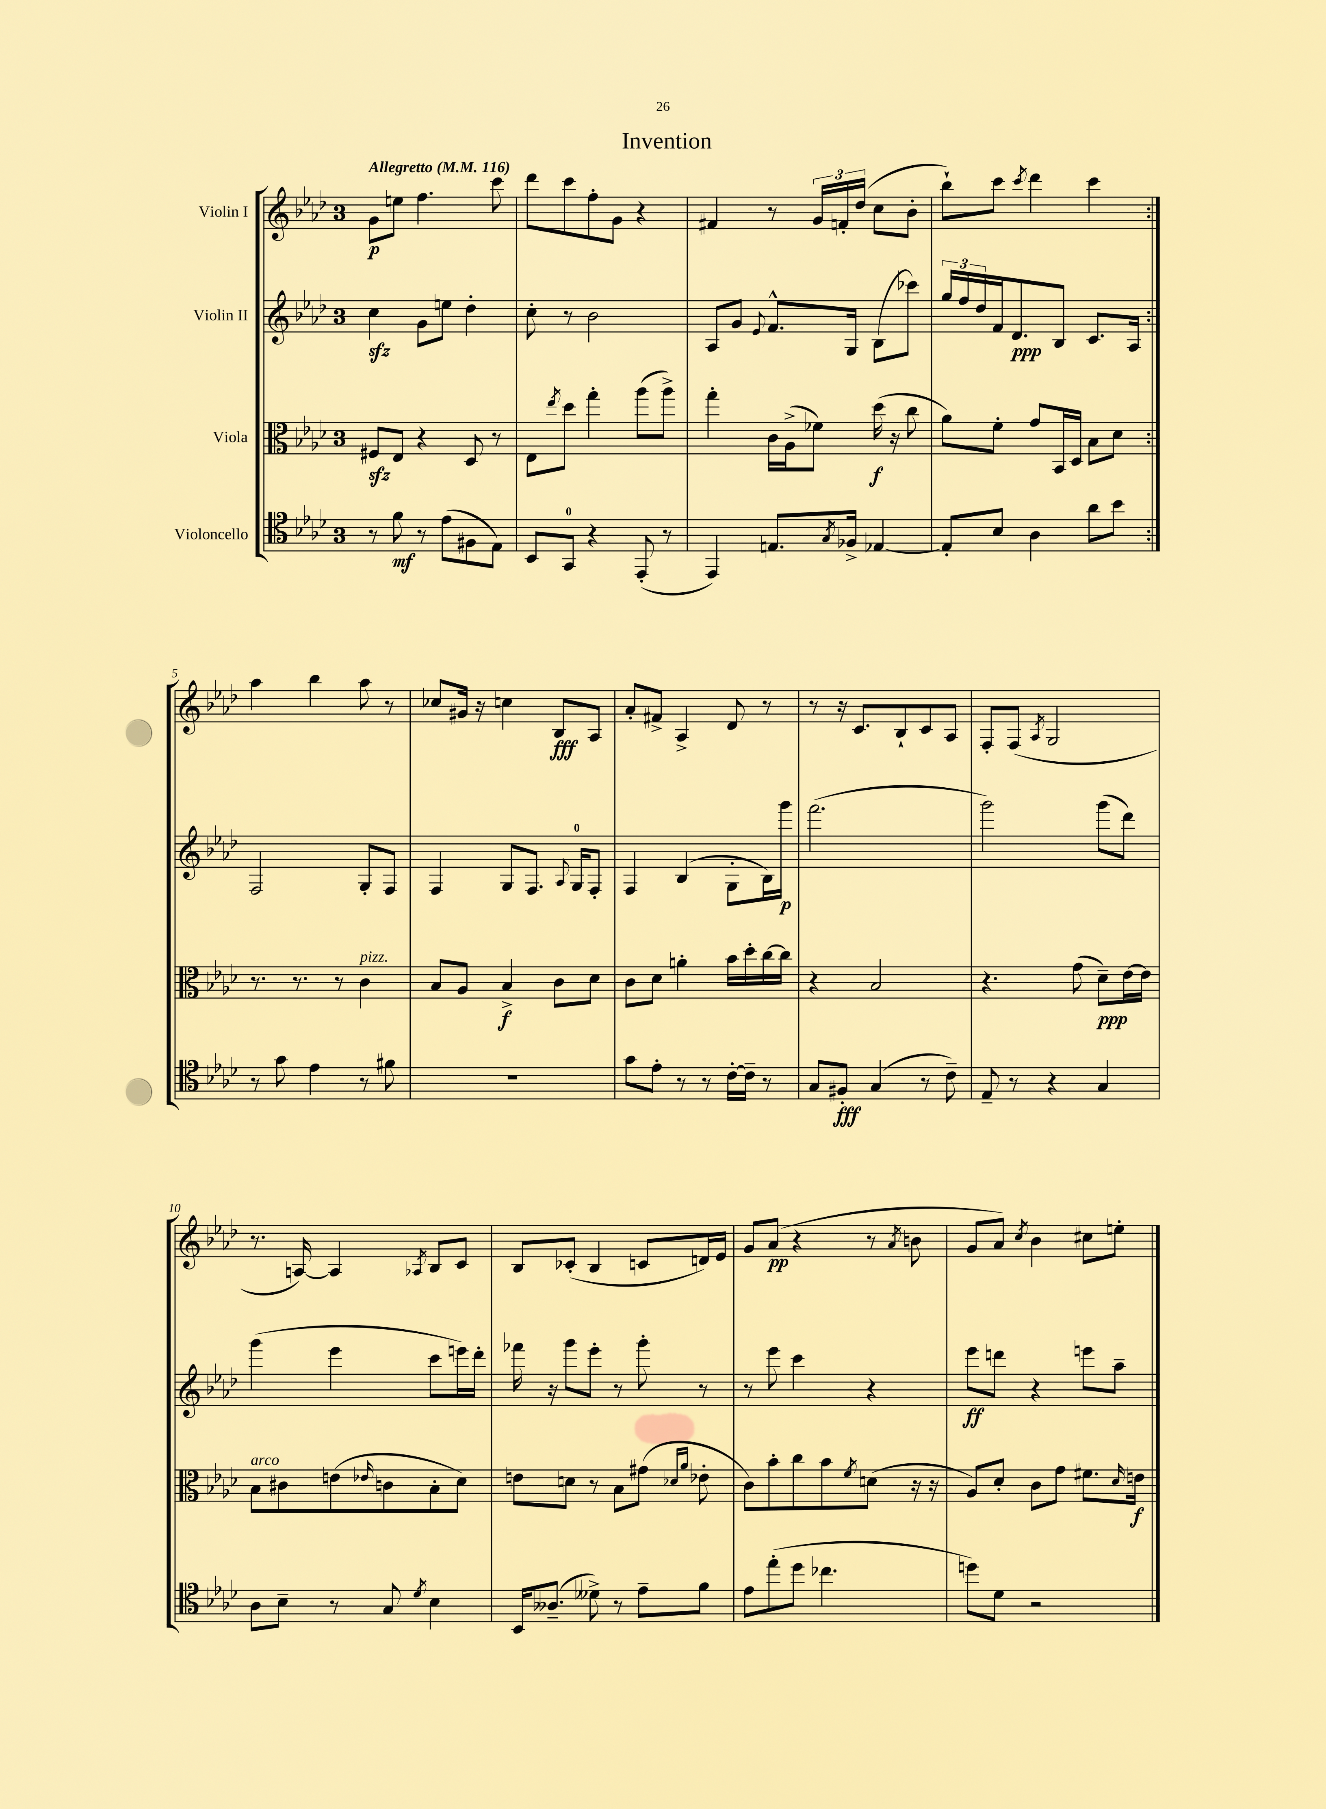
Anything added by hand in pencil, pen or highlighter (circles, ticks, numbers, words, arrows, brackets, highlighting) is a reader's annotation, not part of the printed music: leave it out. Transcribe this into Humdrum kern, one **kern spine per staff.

**kern	**kern	**kern	**kern
*staff4	*staff3	*staff2	*staff1
*clefC4	*clefC3	*clefG2	*clefG2
*k[b-e-a-d-]	*k[b-e-a-d-]	*k[b-e-a-d-]	*k[b-e-a-d-]
*M3/4	*M3/4	*M3/4	*M3/4
*MM116	*MM116	*MM116	*MM116
8r	8F#/L	4cc\	8g\L
8f\	8E-/J	.	8ee\J
8r	4r	8g\L	4.ff\
(8e-\L	.	8ee\J	.
8F#\	8D-/	4dd-'\	.
8E-\J)	8r	.	8ccc\
=	=	=	=
8BB-/L	8E-\L	8cc'\	8ddd-\L
.	8qee-/	.	.
8GG/J	8dd-\J	8r	8ccc\
4r	4gg'\	2b-\	8ff'\
.	.	.	8g\J
(8EE-'/	(8aa-\L	.	4r
8r	8aa-^\J)	.	.
=	=	=	=
4EE-/)	4gg'\	8A-/L	4f#/
.	.	8g/J	.
.	.	8qqe-/	.
8.E/L	16c\LL	8.f^^/L	8r
.	(16A-^\J	.	.
.	8f-\J)	.	24g/LL
.	.	.	24f'/
8qG/	.	.	.
16F-^/Jk	.	16G/Jk	.
.	.	.	(24dd-/JJ
[4E-/	(16dd-\	(8B-\L	8cc\L
.	16r	.	.
.	8cc\	8ccc-\J)	8b-'\J
=	=	=	=
8E-'/]L	8a-\L)	24gg/LL	8bb-`\L)
.	.	24ff/	.
.	.	24dd-/	.
8B-/J	8f'\J	16f/J	8ccc\J
.	.	8.d-/	.
.	.	.	8qccc/
4A-\	8g/L	.	4ddd-\
.	16BB-/L	8B-/J	.
.	16D-/JJ	.	.
8a-\L	8B-\L	8.c/L	4ccc\
8b-\J	8d-\J	.	.
.	.	16A-/Jk	.
=:|!	=:|!	=:|!	=:|!
8r	8.r	2F/	4aa-\
8g\	.	.	.
.	8.r	.	.
4e-\	.	.	4bb-\
.	8r	.	.
8r	4c\	8G'/L	8aa-\
8f#\	.	8F/J	8r
=	=	=	=
2.r	8B-/L	4F/	8cc-/L
.	8A-/J	.	16g#/Jk
.	.	.	16r
.	4B-^/	8G/L	4cc\
.	.	8.F/J	.
.	8c\L	.	8B-/L
.	.	8qqA-/	.
.	.	16G/LK	.
.	8d-\J	8F'/J	8A-/J
=	=	=	=
8g\L	8c\L	4F/	8a-'/L
8e-'\J	8d-\J	.	8f#^/J
8r	4a'\	(4B-/	4A-^/
8r	.	.	.
[16c'\LL	16b-\LL	8G'\L	8d-/
16c~\]JJ	16dd-'\	.	.
8r	[16cc\	16B-\L)	8r
.	16cc\]JJ	16ggg\JJ	.
=	=	=	=
8G/L	4r	(2.fff\	8r
8F#'/J	.	.	16r
.	.	.	8.c/L
(4G/	2B-/	.	.
.	.	.	8B-`/
8r	.	.	8c/
8c~\)	.	.	8A-/J
=	=	=	=
8E-~/	4.r	2ggg\)	8F'/L
8r	.	.	(8F/J
.	.	.	8qA-/
4r	.	.	2G/
.	(8g\	.	.
4G/	8d-~\L)	(8ggg\L	.
.	[16e-\L	8ddd-\J)	.
.	16e-\]JJ	.	.
=	=	=	=
8A-\L	8B-\L	(4ggg\	8.r
8B-~\J	8c#\	.	.
.	.	.	[16A/)
8r	(8e\	4eee-\	4A/]
.	16qqe-/	.	.
8G/	8c\	.	.
8qd-/	.	.	8qA-/
4B-\	8B-'\	8ccc\L	8B-/L
.	8d-\J)	16eee\L)	8c/J
.	.	16ddd-'\JJ	.
=	=	=	=
16BB-/LK	8e\L	16fff-\	8B-/L
(8.A--~/J	.	16r	.
.	8d\J	8ggg\L	(8c-'/J
8d--^\)	8r	8eee-'\J	4B-/
8r	8B-\L	8r	.
8e-~\L	(8g#\J	8ggg'\	8c/L
.	16qqd-/LL	.	.
.	16qqa-/JJ	.	.
8f\J	8e-'\	8r	16d/L)
.	.	.	16e-/JJ
=	=	=	=
8e-\L	8c\L)	8r	8g/L
(8ee-'\	8b-'\	8eee-\	(8a-/J
8dd-\J	8cc\	4ccc\	4r
4.cc-\	8b-\	.	.
.	8qf/	.	.
.	(8d\J	4r	8r
.	.	.	8qa-/
.	16r	.	8b\
.	16r	.	.
=	=	=	=
8dd\L)	8A-/L)	8eee-\L	8g/L
8d-\J	8d-'/J	8ddd\J	8a-/J)
.	.	.	8qcc/
2r	8c\L	4r	4b-\
.	8g\J	.	.
.	8.f#\L	8eee\L	8cc#\L
.	.	8aa-~\J	8ee'\J
.	16qqd-/	.	.
.	16e\Jk	.	.
==	==	==	==
*-	*-	*-	*-
